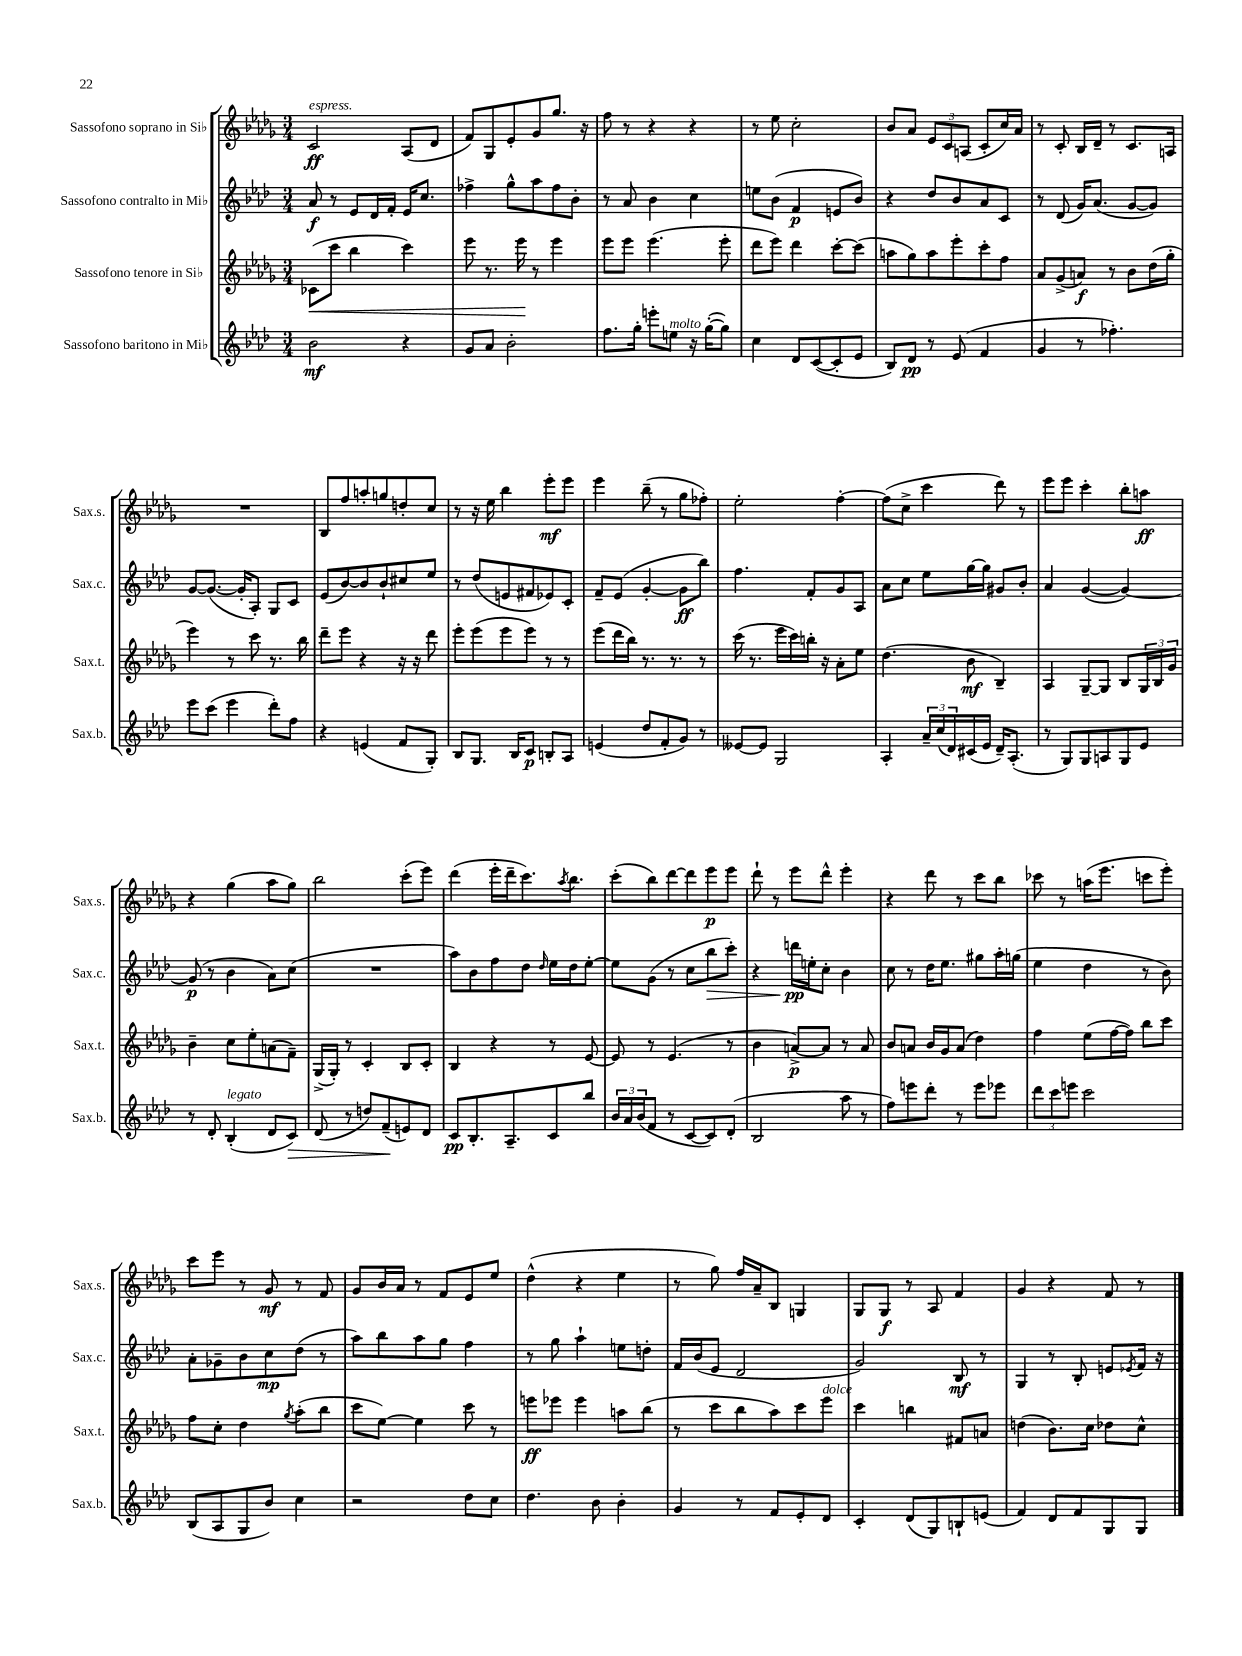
<<
\new StaffGroup <<
\new Staff = "s0" \with { instrumentName = "Sassofono soprano in Sib" shortInstrumentName = "Sax.s." } {
    \clef treble \key des \major \numericTimeSignature \time 3/4
    c'2\ff^\markup { \italic "espress." } aes8( des'8 |
    f'8) ges8 ees'8-. ges'8 ges''8. r16 |
    f''8 r8 r4 r4 |
    r8 ees''8 c''2-. |
    bes'8 aes'8 \tuplet 3/2 { ees'8 c'8 a8( } c'8-. c''16) aes'16 |
    r8 c'8-. bes16 des'16-- r8 c'8. a16 |
    R2. |
    bes8 f''8 a''8-. g''8 d''8-. c''8 |
    r8 r16 ees''16 bes''4 ees'''8-.\mf ees'''8 |
    ees'''4 bes''8--( r8 ges''8 fes''8-.) |
    ees''2-. f''4~-. |
    f''8( c''8-> c'''4 des'''8) r8 |
    ees'''8 ees'''8 c'''4-. bes''8-. a''8\ff |
    r4 ges''4( aes''8 ges''8) |
    bes''2 c'''8-.( ees'''8) |
    des'''4( ees'''16-. des'''16-- c'''8.) \acciaccatura { aes''8 } bes''8. |
    c'''8-.( bes''8) des'''8~ des'''8 ees'''8\p ees'''8 |
    des'''8-! r8 ees'''8 des'''8-^ ees'''4-. |
    r4 des'''8 r8 c'''8 bes''8 |
    ces'''8 r8 a''16( ees'''8. c'''8 ees'''8-.) |
    c'''8 ees'''8 r8 ges'8\mf r8 f'8 |
    ges'8 bes'16 aes'16 r8 f'8 ees'8 ees''8 |
    des''4-^( r4 ees''4 |
    r8 ges''8) f''16 aes'16-- bes8 g4 |
    ges8 ges8\f r8 aes8 f'4 |
    ges'4 r4 f'8 r8 \bar "|." |
}
\new Staff = "s1" \with { instrumentName = "Sassofono contralto in Mib" shortInstrumentName = "Sax.c." } {
    \clef treble \key aes \major \numericTimeSignature \time 3/4
    aes'8\f r8 ees'8 des'16 f'16-. ees'16 c''8. |
    fes''4-> g''8-^ aes''8 fes''8 bes'8-. |
    r8 aes'8 bes'4 c''4 |
    e''8 bes'8( f'4\p e'8 bes'8) |
    r4 des''8 bes'8 aes'8 c'8 |
    r8 des'8( g'16) aes'8.( g'8~ g'8) |
    g'8~ g'8.~( g'16-. aes8-.) g8 c'8 |
    ees'8( bes'8~) bes'8 bes'8-! cis''8 ees''8 |
    r8 des''8( e'8 fis'8 ees'8) c'8-. |
    f'8-- ees'8( g'4~-. g'8\ff bes''8) |
    f''4. f'8-. g'8 aes8 |
    aes'8 c''8 ees''8 g''16~ g''16 gis'8 bes'8-. |
    aes'4 g'4~( g'4~) |
    g'8\p( r8 bes'4 aes'8) c''8( |
    R2. |
    aes''8) bes'8 f''8 des''8 \grace { des''16 } ees''16 des''16 ees''8~-. |
    ees''8 g'8( r8 c''8 bes''8\> c'''8-.) |
    r4 d'''16\pp\! e''16-. c''8-. bes'4 |
    c''8 r8 des''16 ees''8. gis''8 aes''16-. g''16( |
    ees''4 des''4 r8 bes'8) |
    aes'8-. ges'8-- bes'8 c''8\mp des''8( r8 |
    aes''8) bes''8 aes''8 g''8 f''4 |
    r8 g''8 aes''4-! e''8 d''8-. |
    f'16 bes'16( ees'8 des'2 |
    g'2) bes8\mf r8 |
    g4 r8 bes8-. e'8 \acciaccatura { ees'8 } f'16 r16 \bar "|." |
}
\new Staff = "s2" \with { instrumentName = "Sassofono tenore in Sib" shortInstrumentName = "Sax.t." } {
    \clef treble \key des \major \numericTimeSignature \time 3/4
    ces'8\<( c'''8 bes''4 c'''4) |
    ees'''8 r8. ees'''16\! r8 ees'''4 |
    ees'''8 ees'''8 ees'''4.( ees'''8-. |
    des'''8 ees'''8) des'''4 c'''8~-. c'''8( |
    a''8 ges''8) a''8 ees'''8-. c'''8-. f''8 |
    aes'8 ges'8->( a'8\f) r8 bes'8 des''16( ges''16-. |
    ees'''4) r8 c'''8 r8. bes''16 |
    des'''8-- ees'''8 r4 r16 r16 des'''8 |
    ees'''8-. ees'''8( ees'''8 ees'''8) r8 r8 |
    ees'''8( des'''16 bes''16) r8. r8. r8 |
    c'''16( r8. ees'''16 c'''16) b''16-. r16 aes'8-. ees''8 |
    des''4.( bes'8\mf bes4--) |
    aes4 ges8~-- ges8 bes8 \tuplet 3/2 { ges16 bes16 ges'16 } |
    bes'4-- c''8 ees''8-. a'8( f'8--) |
    ges16->( ges16-.) r8 c'4-. bes8 c'8-. |
    bes4 r4 r8 ees'8~ |
    ees'8 r8 ees'4.( r8 |
    bes'4 a'8~->\p) a'8 r8 a'8 |
    bes'8 a'8 bes'16 ges'16 a'8( des''4) |
    f''4 ees''8( f''16~ f''16) bes''8 c'''8 |
    f''8 c''8-. des''4 \acciaccatura { ges''8 } aes''8-.( bes''8 |
    c'''8 ees''8~) ees''4 c'''8 r8 |
    e'''8\ff ees'''8 ees'''4 a''8 bes''8( |
    r8 c'''8 bes''8 aes''8) c'''8 ees'''8^\markup { \italic "dolce" } |
    c'''4 b''4 fis'8 a'8 |
    d''4( bes'8.) c''16 des''8 c''8-^ \bar "|." |
}
\new Staff = "s3" \with { instrumentName = "Sassofono baritono in Mib" shortInstrumentName = "Sax.b." } {
    \clef treble \key aes \major \numericTimeSignature \time 3/4
    bes'2\mf r4 |
    g'8 aes'8 bes'2-. |
    f''8. g''16-. e'''8-. e''8^\markup { \italic "molto" } r16 g''16~-.( g''8) |
    c''4 des'8 c'8~( c'8-. ees'8 |
    bes8) des'8\pp r8 ees'8( f'4 |
    g'4 r8 fes''4.-.) |
    ees'''8 c'''8( ees'''4 des'''8-.) f''8 |
    r4 e'4( f'8 g8-.) |
    bes8 g8. bes16 c'8\p b8-. aes8 |
    e'4( des''8 f'8-. g'8) r8 |
    eeses'8~ eeses'8 g2 |
    aes4-. \tuplet 3/2 { aes'16-- c''16( des'16) } cis'16( ees'16 des'16--) aes8.-.( |
    r8 g8) g8 a8 g8 ees'8 |
    r8 des'8-. bes4-.^\markup { \italic "legato" }( des'8 c'8\>) |
    des'8( r8 d''8) f'8--\!( e'8) des'8 |
    c'8\pp bes8.-. aes8.-- c'8 bes''8 |
    \tuplet 3/2 { bes'16 aes'16 bes'16( } f'8 r8 c'8~ c'8) des'8-.( |
    bes2 aes''8 r8 |
    f''8) e'''8 des'''8-. r8 e'''8 ees'''8 |
    \tuplet 3/2 { des'''8 c'''8 e'''8 } c'''2 |
    bes8( aes8 g8 bes'8) c''4 |
    r2 des''8 c''8 |
    des''4. bes'8 bes'4-. |
    g'4 r8 f'8 ees'8-. des'8 |
    c'4-. des'8( g8) b8-! e'8( |
    f'4) des'8 f'8 g8 g8 \bar "|." |
}
>>
>>
\layout { \context { \Score \remove "Bar_number_engraver" } }
